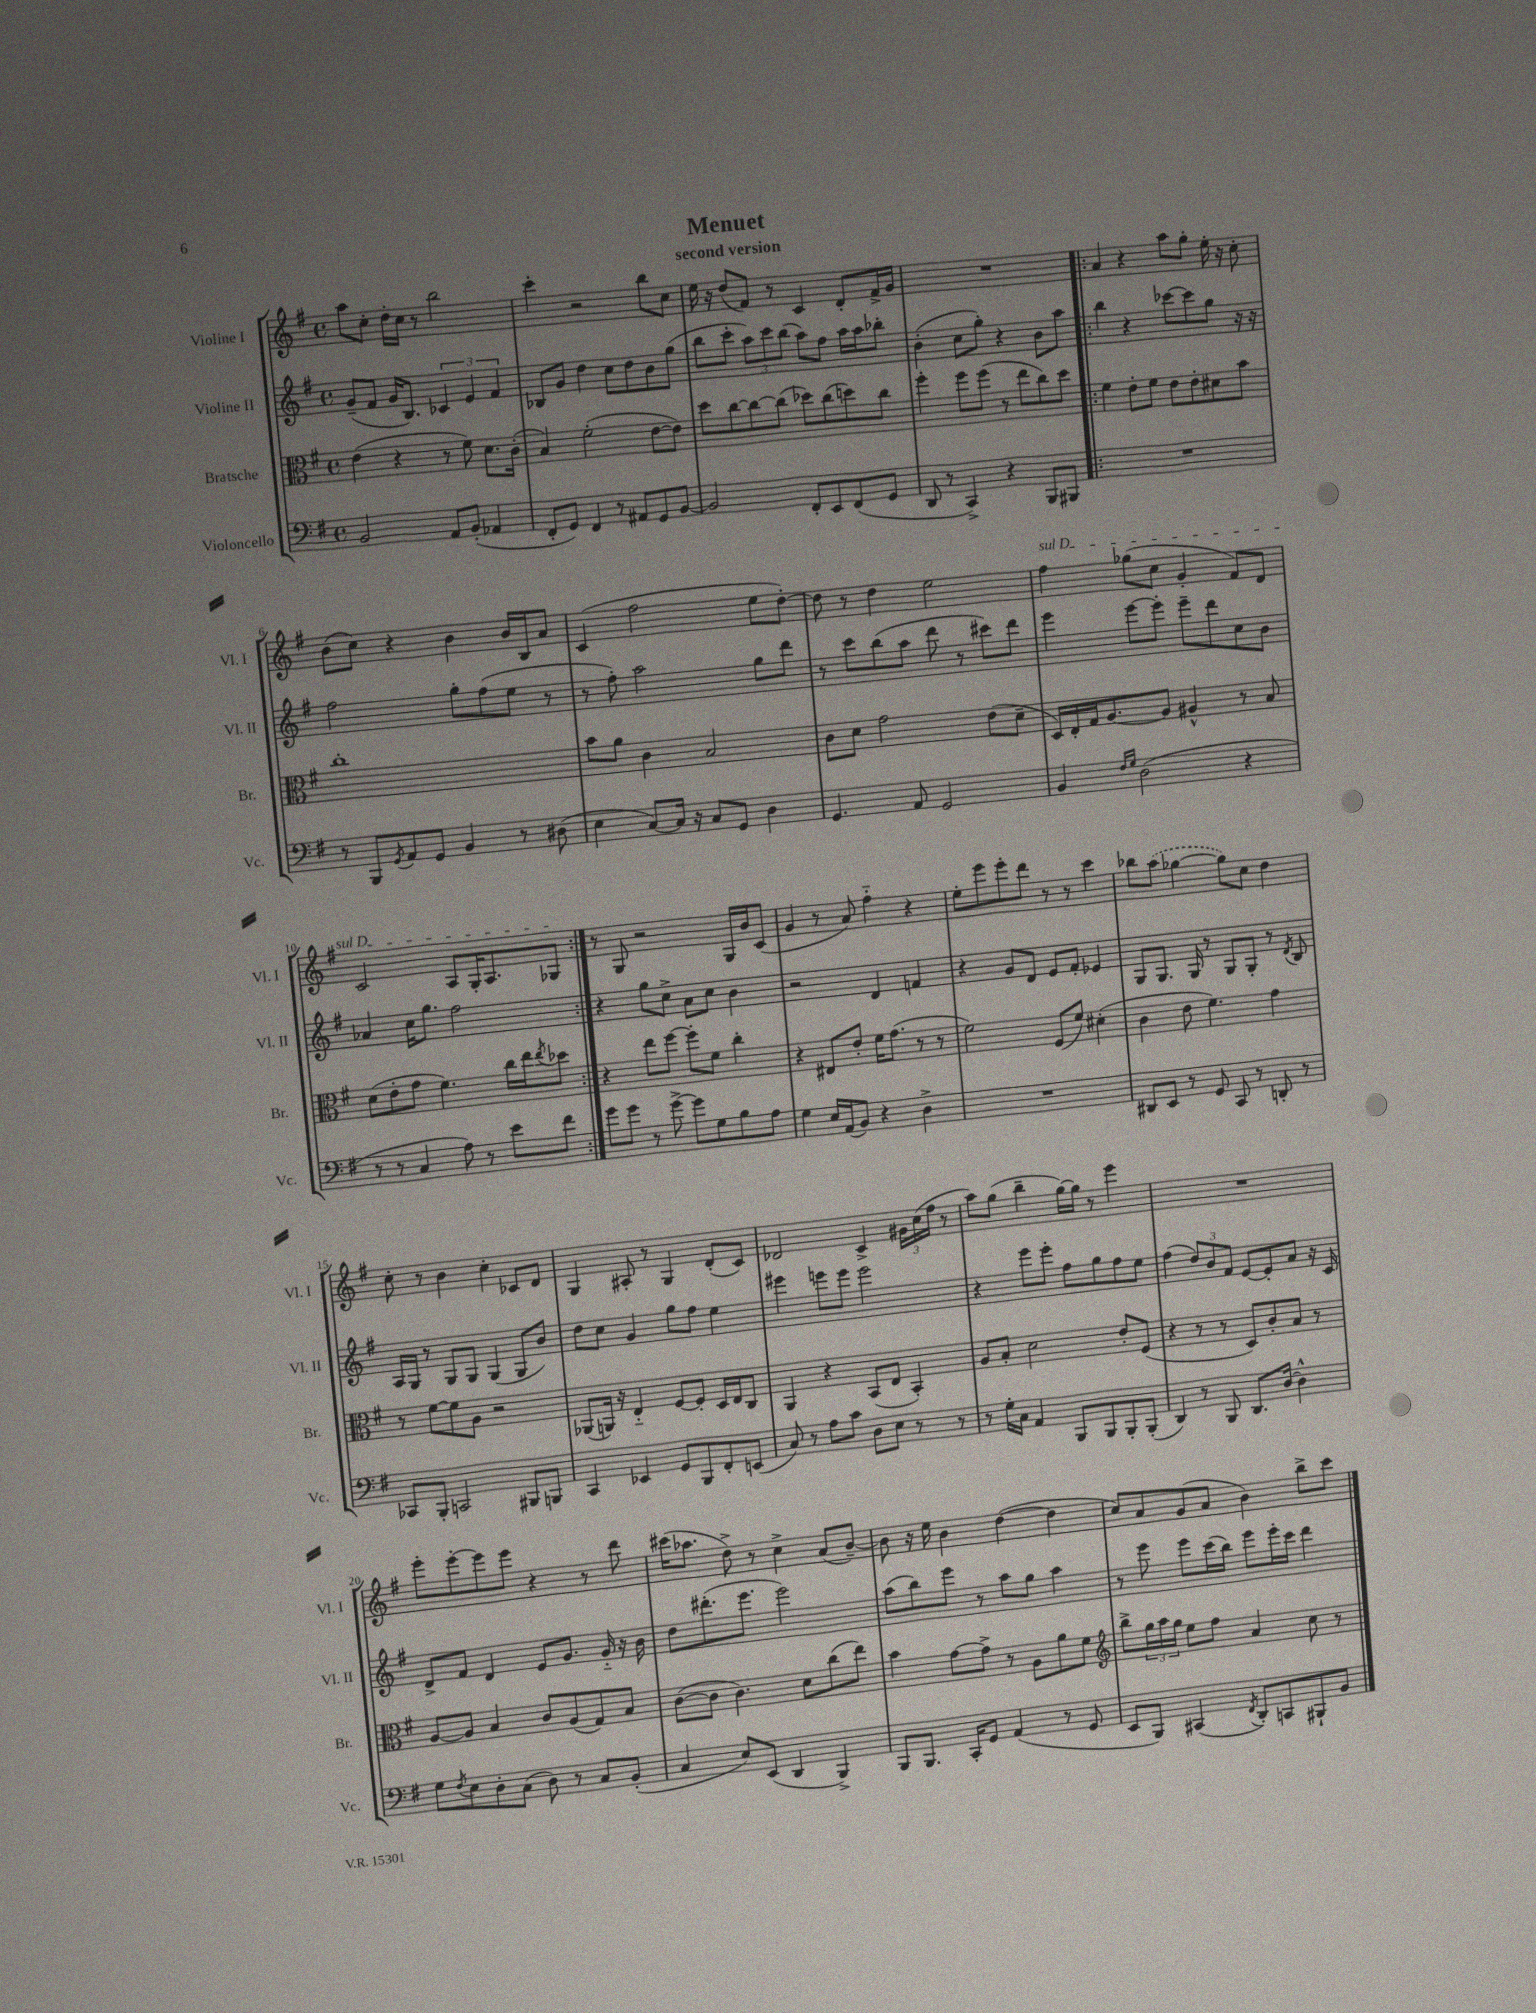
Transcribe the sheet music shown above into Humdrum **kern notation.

**kern	**kern	**kern	**kern
*staff4	*staff3	*staff2	*staff1
*clefF4	*clefC3	*clefG2	*clefG2
*k[f#]	*k[f#]	*k[f#]	*k[f#]
*M4/4	*M4/4	*M4/4	*M4/4
*met(c)	*met(c)	*met(c)	*met(c)
2BB	(4e	(8g~	8aa
.	.	8f#	8cc'
.	4r	16g	16dd'
.	.	8.B)	16cc
.	.	.	8r
8AA	8r	6c-	2bb
(8BB'	8f#)	.	.
.	.	6e	.
4AA-	8.d	.	.
.	.	6f#	.
.	(16c'	.	.
=	=	=	=
8FF#'	4B)	8B-	4ccc'
8GG)	.	8g	.
4FF#	(2f#'	4dd	2r
8r	.	8cc	.
8AA#	.	8dd	.
8GG	[8e	8b	8bb
[8BB	8e])	(8gg	8cc
=	=	=	=
2BB]	8dd	8bb	16ee
.	.	.	16r
.	[8cc	8ccc'	(8dd
.	8cc_	12aa)	8f#)
.	.	12ccc	.
.	(8cc]	.	8r
.	.	(12bb	.
8FF#'	8dd-)	8aa)	4c
8EE	(8cc	8ff#	.
(8FF#	8dd)	16aa	8d'
.	.	16aa	.
8GG	8cc	8bb-'	16f#^
.	.	.	16g
=	=	=	=
8DD	4ff#'	(4b'	1r
8r	.	.	.
4CC^)	8ff#	8cc	.
.	(8ff#	8gg')	.
4r	8r	4r	.
.	8ee	.	.
8BBB	8cc)	8b	.
8BBB#	8dd	8aa	.
=!|:	=!|:	=!|:	=!|:
1r	4f#	4bb	4a
.	8e'	4r	4r
.	8f#	.	.
.	8e	[8ccc-	8aa
.	8e'	8ccc-]	8gg'
.	8d#	8gg	16ee'
.	.	.	16r
.	8b	16r	8cc'
.	.	16r	.
=	=	=	=
8r	1cc'	2ff#	(8b
8BBB	.	.	8cc)
8qGG	.	.	.
8AA	.	.	4r
8GG	.	.	.
4BB	.	8gg'	4b
.	.	(8ff#	.
8r	.	8ee	16b
.	.	.	16B
(8D#	.	8r	8a
=	=	=	=
4E	8b	8r	(4c
.	8a	8ff#')	.
[8C)	4c	2aa	2ff#
16C]	.	.	.
16r	.	.	.
8C	2B	.	.
8GG	.	.	.
4D	.	8gg	8ee
.	.	8ddd	[8dd')
=	=	=	=
4.GG	8c	8r	8dd]
.	8d	8ccc	8r
.	2g	(8bb	4dd
8AA	.	8aa	.
2GG	.	8ddd	2ee
.	.	8r	.
.	(8e	8ccc#)	.
.	8d~	8ddd	.
=	=	=	=
4BB	16D)	4eee	4ff#
.	16E'	.	.
.	16G	.	.
.	[8.A	.	.
16qqF#	.	.	.
16qqG	.	.	.
(2D	.	[8eee	(8gg-
.	8A]	8eee']	8cc
.	4A#^^	8eee~	4g'
.	.	8ddd	.
4r	8r	8cc	8f#)
.	8B	8b	8d
=	=	=	=
8r	(8d	4a-	2c
8r	8e'	.	.
4C	8g	16cc	.
.	.	8.gg	.
.	4.f#)	.	.
8A)	.	2ff#	8A
8r	.	.	16G'
.	.	.	8.A
8e	16cc	.	.
.	16ee	.	.
.	8qee	.	.
8f#	8dd-	.	8G-
=:|!	=:|!	=:|!	=:|!
8g	4r	4r	8r
8g	.	.	8G
8r	8ee	8gg	2r
[8g^	[8ff#	8cc^	.
8g]	8ff#']	8a	.
8G	8f#	8cc	.
8B	4cc'	4b	16G
.	.	.	16b
8A	.	.	(8c
=	=	=	=
4G	4r	2r	4g
16E	8E#	.	8r
(16AA	.	.	.
8BB)	8e'	.	8a)
4r	16f#	4d	4ff#'~
.	(8.g	.	.
4D^	8r	4f	4r
.	8r	.	.
=	=	=	=
1r	2f#)	4r	8ee'
.	.	.	8eee
.	.	8g	8eee'
.	.	8d	8ddd
.	(8F#	8e	8r
.	8f#)	8f#'	8r
.	(4d#'	4e-	4ccc
=	=	=	=
8DD#	4c	8G	8bb-
8EE	.	8.G	(8aa
8r	8e	.	[4gg-
.	.	16G	.
8GG	4.f#)	8r	.
8CC	.	8G	8gg-])
8r	.	8G'	8cc
8DD'	4g	8r	4dd
.	.	8qd	.
8r	.	8B	.
=	=	=	=
8CC-	8r	16A	8cc'
.	.	16G	.
8BBB'	[8f#	8r	8r
2CC	8f#]	8G	4b
.	8A	8G	.
.	2r	(4G	4cc'
8BBB#	.	8G	8c-
8BBB	.	8b)	8d
=	=	=	=
4CC	(8AA-	8dd	4G
.	16AA)	8cc	.
.	16r	.	.
4EE-	4E'~	4g	8A#'
.	.	.	8r
8GG	[8F#	8gg	4G
8BBB	8F#']	8ff#	.
8FF#'	16D	4ee	(8d'
.	16E	.	.
(8EE	8C	.	8c)
=	=	=	=
8C)	4AA	4eee#	2d-
8r	.	.	.
8A	4r	8eee	.
8c	.	8eee	.
8D	(8BB	2eee	4c^
8E	8E	.	.
8r	4BB')	.	24g#
.	.	.	(24cc
.	.	.	24ff#
8r	.	.	8r
=	=	=	=
8r	8A	4r	8aa)
16G'	8B'	.	(8gg
16C	.	.	.
4AA	2d	8eee	4bb~
.	.	8eee'	.
8BBB	.	8ff#	[16gg)
.	.	.	16gg]
8BBB	.	8gg	8r
8BBB'	8e'	8ff#	4eee
(8BBB'	(8F#	8ee	.
=	=	=	=
4DD)	4r	(4ff#	1r
8r	8r	12dd)	.
.	.	12b	.
8BBB	8r	.	.
.	.	12f#	.
8.DD	8D)	[8e	.
.	8c'	8e']	.
[16D	.	.	.
4D^^]	8B	8a	.
.	8r	16r	.
.	.	16c	.
=	=	=	=
8G	[8A	8d^	8eee'
8qF#	.	.	.
8E	8A]	8f#	[8eee'
8D'	4B	4d	8eee]
(8C	.	.	8eee
8D)	8c	8e	4r
8r	(8A	8.g	.
8C	8G)	.	8r
.	.	16g'~	.
(8BB'	8B	16r	8ddd
.	.	16b	.
=	=	=	=
4C	([8c	8dd	(16ccc#
.	.	.	8.aa-
.	8c]	(8.ddd#'	.
8E)	4.c)	.	8dd^)
.	.	8.eee	.
(8EE	.	.	8r
4DD	.	2eee)	4cc^
.	8d	.	.
4BBB^)	(8cc	.	(8a
.	8ee)	.	[8b~)
=	=	=	=
8BBB	4b	(8aa	8b]
8.BBB	.	8bb)	16r
.	.	.	16ee
.	[8g	8eee	4b
16CC'	.	.	.
8GG	8g^]	8r	.
(4AA	8r	8aa	([4dd
.	8A	8gg	.
8r	8a	4aa	4dd]
8GG	8f#	.	.
=	=	=	=
*	*clefG2	*	*
8EE	8bb^	8r	8cc)
8BBB)	24gg	8eee	8a
.	24aa	.	.
.	24gg	.	.
(4CC#	8ee	8eee	(8g
.	8ff#	(16ccc	8a
.	.	16bb)	.
8qFF#	.	.	.
8DD')	4a	8eee	4b)
8CC	.	16eee'	.
.	.	16ccc	.
8BBB#`	8cc	4ddd	8bb^
8BB	8r	.	8ccc
==	==	==	==
*-	*-	*-	*-
